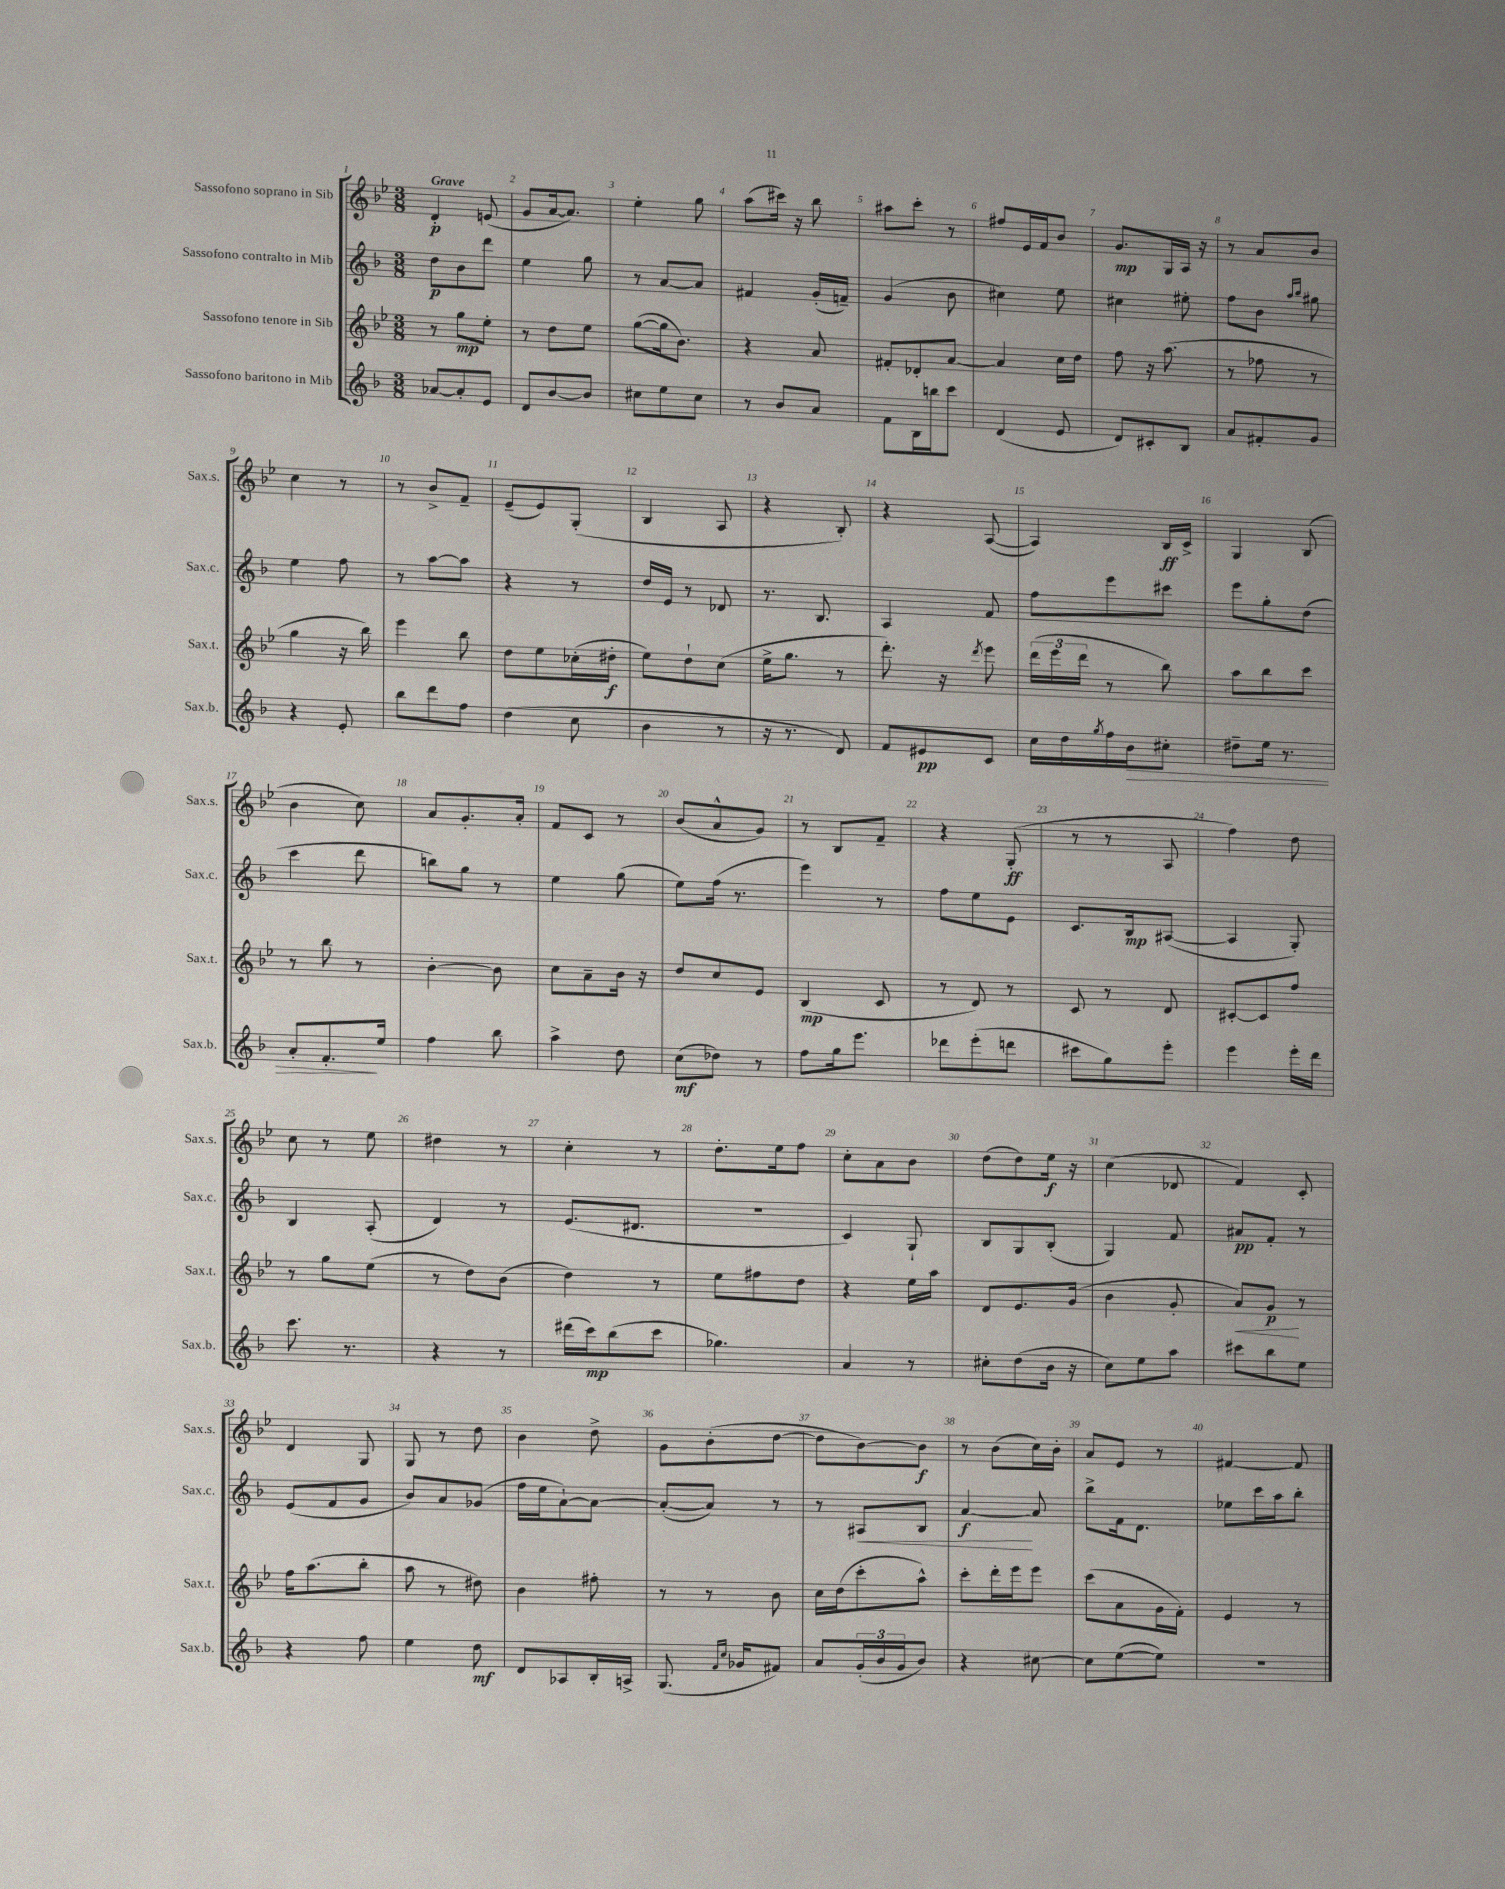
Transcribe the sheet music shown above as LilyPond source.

<<
\new StaffGroup <<
\new Staff = "s0" \with { instrumentName = "Sassofono soprano in Sib" shortInstrumentName = "Sax.s." } {
    \clef treble \key bes \major \numericTimeSignature \time 3/8 \tempo "Grave"
    d'4-.\p e'8( |
    g'8 a'16~ a'8.) |
    ees''4-. g''8 |
    a''8( cis'''16) r16 bes''8 |
    ais''8 c'''8-. r8 |
    fis''8 ees'16 f'16 bes'8 |
    g'8.\mp g16 a16 r16 |
    r8 a'8 bes'8 |
    c''4 r8 |
    r8 bes'8-> f'8-- |
    ees'8--( ees'8) g8-.( |
    bes4 a8 |
    r4 bes8-.) |
    r4 a8~( |
    a4) bes16\ff c'16-> |
    g4 bes8( |
    bes'4 c''8) |
    a'8 g'8.-. a'16-. |
    f'8 c'8 r8 |
    bes'8( a'8-^ g'8) |
    r8 bes8 f'8-- |
    r4 g8-.\ff( |
    r8 r8 a8 |
    f''4) d''8 |
    c''8 r8 ees''8 |
    dis''4 r8 |
    c''4-. r8 |
    d''8.-. ees''16 f''8 |
    c''8-. a'8 bes'8 |
    d''8( d''8) ees''16\f r16 |
    c''4( des'8 |
    f'4) c'8-. |
    d'4 g8 |
    g8 r8 d''8 |
    bes'4 d''8-> |
    g'8 bes'8-.( d''8~ |
    d''8 bes'8~) bes'8\f |
    r8 bes'8( c''16) bes'16-. |
    a'8 ees'8 r8 |
    fis'4~ fis'8 \bar "|." |
}
\new Staff = "s1" \with { instrumentName = "Sassofono contralto in Mib" shortInstrumentName = "Sax.c." } {
    \clef treble \key f \major \numericTimeSignature \time 3/8
    d''8\p bes'8 d'''8 |
    e''4 g''8 |
    r8 a'8~ a'8 |
    fis'4 g'16-.( f'16--) |
    g'4( bes'8 |
    cis''4) e''8 |
    cis''4 eis''8-. |
    f''8 bes'8 \grace { a''16 bes''16 } gis''8 |
    e''4 f''8 |
    r8 a''8~ a''8 |
    r4 r8 |
    d''16 e'16 r8 des'8 |
    r8. bes8. |
    a4 f'8 |
    f''8 e'''8 cis'''8 |
    e'''8 g''8-. d''8( |
    c'''4 d'''8 |
    b''8) g''8 r8 |
    e''4 g''8( |
    e''8) f''16( r8. |
    e'''4) r8 |
    f''8 e''8 e'8 |
    c'8. bes16\mp ais8~( |
    ais4 g8-.) |
    bes4 a8-.( |
    d'4) r8 |
    e'8.( dis'8. |
    R4. |
    c'4) g8-! |
    bes8 g8 bes8-.( |
    g4) f'8 |
    ais'8\pp f'8-. r8 |
    e'8( f'8 g'8 |
    bes'8) a'8 ges'8( |
    f''16 e''16 a'8~-!) a'8~ |
    a'8~-.( a'8) r8 |
    r8 ais8\< bes8 |
    a'4~\f\! a'8 |
    bes''8-> f'16 d'8. |
    ees''8 c'''16 a''16 bes''8-. \bar "|." |
}
\new Staff = "s2" \with { instrumentName = "Sassofono tenore in Sib" shortInstrumentName = "Sax.t." } {
    \clef treble \key bes \major \numericTimeSignature \time 3/8
    r8 g''8\mp ees''8-. |
    r8 d''8 ees''8 |
    g''8~( g''16 bes'8.) |
    r4 a'8 |
    fis'8-. des'8-. a'8~ |
    a'4 c''16 d''16 |
    f''8 r16 a''8.( |
    r8 fes''8 r8 |
    g''4 r16 bes''16) |
    ees'''4 bes''8 |
    d''8 ees''8 ces''16-.( dis''16-.\f |
    ees''8) d''8-! c''8( |
    ees''16-> g''8. r8 |
    d'''8.-.) r16 \acciaccatura { d'''8 } ees'''8 |
    \tuplet 3/2 { d'''16( ees'''16 d'''16 } r8 bes''8) |
    a''8 bes''8 c'''8 |
    r8 bes''8 r8 |
    bes'4~-. bes'8 |
    c''8 a'8-- bes'16 r16 |
    d''8 c''8 ees'8 |
    bes4\mp( c'8 |
    r8 d'8) r8 |
    c'8 r8 d'8 |
    cis'8~-. cis'8 f''8 |
    r8 g''8 ees''8( |
    r8 d''8) bes'8( |
    d''4) r8 |
    ees''8 fis''8 d''8 |
    r4 ees''16 a''16 |
    d'8 ees'8. g'16( |
    bes'4 g'8-. |
    a'8\<) g'8\p\! r8 |
    f''16 a''8.( bes''8-. |
    a''8 r8 dis''8) |
    bes'4 fis''8-. |
    r8 r8 bes'8 |
    c''16 d''16( c'''8-. a''8-^) |
    c'''8-. d'''16-. ees'''16 ees'''8 |
    c'''8( a'8 g'16 f'16-.) |
    ees'4 r8 \bar "|." |
}
\new Staff = "s3" \with { instrumentName = "Sassofono baritono in Mib" shortInstrumentName = "Sax.b." } {
    \clef treble \key f \major \numericTimeSignature \time 3/8
    aes'8~ aes'8-. e'8 |
    d'8 bes'8~ bes'8 |
    cis''8 e''8 cis''8 |
    r8 bes'8 a'8 |
    f'8 bes16 b''16 c'''8 |
    d'4( e'8 |
    d'8) cis'8-. bes8 |
    a'8 fis'8-. g'8 |
    r4 e'8-. |
    bes''8 d'''8 f''8 |
    d''4( c''8 |
    bes'4 r8 |
    r16 r8. d'8) |
    f'8 eis'8\pp c'8 |
    c''16 d''16 \acciaccatura { g''8 } f''16 bes'16\> cis''8-. |
    dis''8-- e''16 r8. |
    a'8-. f'8.-.\! e''16 |
    f''4 bes''8 |
    a''4-> d''8 |
    c''8\mf( des''8) r8 |
    f''8 g''16 e'''8. |
    des'''8 e'''8-.( d'''8 |
    cis'''8 g''8) e'''8-. |
    e'''4 e'''16-. d'''16 |
    c'''8. r8. |
    r4 r8 |
    dis'''16( c'''16\mp) bes''8( c'''8 |
    ges''4.) |
    a'4 r8 |
    cis''8-. d''8( bes'16 r16 |
    c''8) e''8 a''8 |
    cis'''8 bes''8 e''8 |
    r4 f''8 |
    e''4 d''8\mf |
    d'8 aes8 bes16-. a16-> |
    g8.( \grace { f'16 c''16 } ges'16 fis'8) |
    a'8 \tuplet 3/2 { g'16-.( bes'16 g'16 } bes'8) |
    r4 cis''8~ |
    cis''8 e''8~( e''8) |
    R4. \bar "|." |
}
>>
>>
\layout { \context { \Score \override BarNumber.break-visibility = ##(#f #t #t) barNumberVisibility = #all-bar-numbers-visible } }
